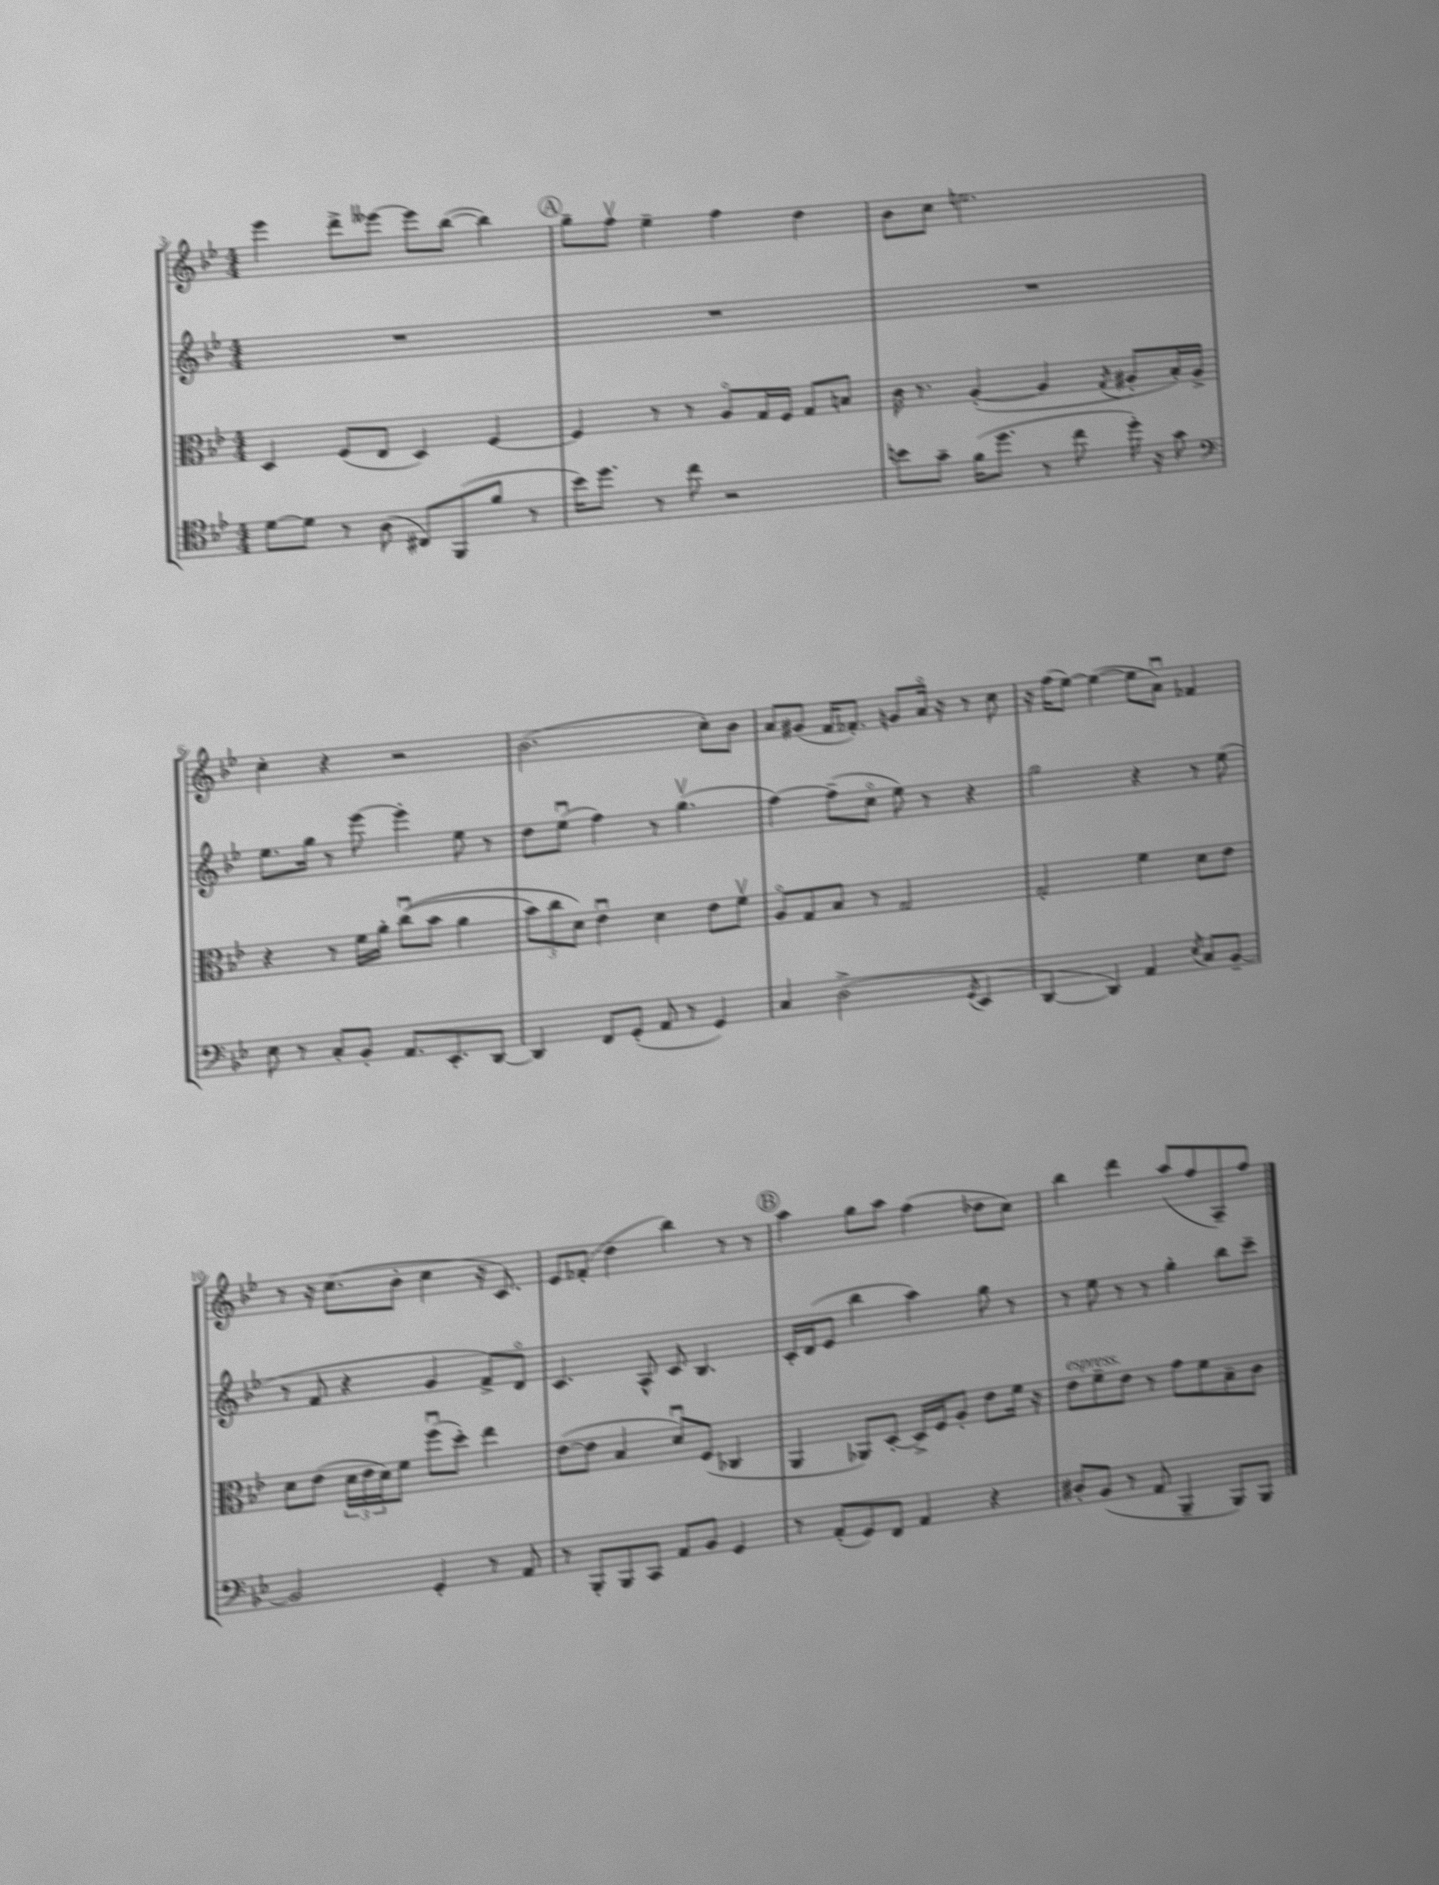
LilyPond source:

<<
\new StaffGroup <<
\new Staff = "s0" {
    \clef treble \key bes \major \numericTimeSignature \time 4/4
    ees'''4 d'''8-> eeses'''8~ eeses'''8 bes''8~( bes''4) |
    \mark \markup { \circle "A" } g''8-- f''8\upbow ees''4-- f''4 d''4 |
    bes'8 c''8 e''2. |
    c''4-. r4 r2 |
    bes'2.( c''8-.) bes'8 |
    a'8 gis'8( f'16 fes'8.-.) g'8 a'16\flageolet r16 r8 c''8 |
    r16 f''16( ees''8~) ees''4~( ees''8 a'8\downbow) fes'4 |
    r8 r16 c''8.( bes'8-. c''4 r16 c'8.) |
    ees'8 fes'8-.( d''4 bes''4) r8 r8 |
    \mark \markup { \circle "B" } a''4 g''8 a''8 f''4( des''8 c''8) |
    bes''4 d'''4 a''8( f''8 a8--) f''8 \bar "|." |
}
\new Staff = "s1" {
    \clef treble \key bes \major \numericTimeSignature \time 4/4
    R1 |
    \mark \markup { \circle "A" } R1 |
    R1 |
    ees''8. g''16 r8 ees'''8~ ees'''4-. ees''8 r8 |
    d''8 ees''8\downbow( f''4) r8 g''4.\upbow( |
    f''4~) f''8--( c''8\flageolet ees''8) r8 r4 |
    g''2 r4 r8 ees''8( |
    r8 f'8 r4 g'4 f'8->) d'8\flageolet |
    c'4. a8-^ c'8 bes4. |
    \mark \markup { \circle "B" } c'16-. d'16( ees'8 bes''4 a''4) g''8 r8 |
    r8 ees''8 r8 r8 g''4-. bes''8 c'''8-- \bar "|." |
}
\new Staff = "s2" {
    \clef alto \key bes \major \numericTimeSignature \time 4/4
    d4 f8( ees8 d4) f4~ |
    \mark \markup { \circle "A" } f4 r8 r8 a8\flageolet g16 f16 g8 b8 |
    c'16 r8. a4~-.( a4 \acciaccatura { g8 } ais8-. bes16-.) ais16-> |
    r4 r8 f'16 a'16-. c''8\downbow(\( bes'8 a'4 |
    \tuplet 3/2 { bes'8) c''8 d'8\) } ees'4\downbow d'4 ees'8 f'8\upbow |
    a8\flageolet g8 bes8 r8 g2 |
    g2-. f'4 d'8 ees'8 |
    d'8 ees'8( \tuplet 3/2 { d'16 ees'16 d'16) } f'8 f''8\downbow( d''8-.) ees''4 |
    ees'8~( ees'8 bes4 d'8\downbow) f8( ces4 |
    \mark \markup { \circle "B" } a,4 aes,8) d8~-. d16-> f16 a8-. ees'8 f'16 r16 |
    ees'8^\markup { \italic "espress." } f'8-- ees'8 r8 g'8 f'8 bes8-- c'8 \bar "|." |
}
\new Staff = "s3" {
    \clef tenor \key bes \major \numericTimeSignature \time 4/4
    d'8~ d'8 r8 a8( cis8) f,8( f'8 r8 |
    \mark \markup { \circle "A" } bes'16) d''8. r8 c''8 r2 |
    b'8 g'8-- f'16( d''8. r8 c''8 d''16-.) r16 g'8 |
    \clef bass ees8 r8 c8-. bes,8-. a,8. ees,8.-. d,8~ |
    d,4 f,8 g,8-.( a,8 r8 g,4) |
    c4 d2->( \acciaccatura { g,8 } ees,4 |
    d,4~ d,4) a,4 \acciaccatura { ees8 } c8 bes,8~-- |
    bes,2 g,4-. r8 a,8 |
    r8 bes,,8-. bes,,8 c,8 a,8 bes,8 g,4 |
    \mark \markup { \circle "B" } r8 a,8-.( g,8) f,8 a,4 r4 |
    dis8-. bes,8( r8 a,8 bes,,4-- bes,,8) bes,,8 \bar "|." |
}
>>
>>
\layout { \context { \Score currentBarNumber = #3 } }
